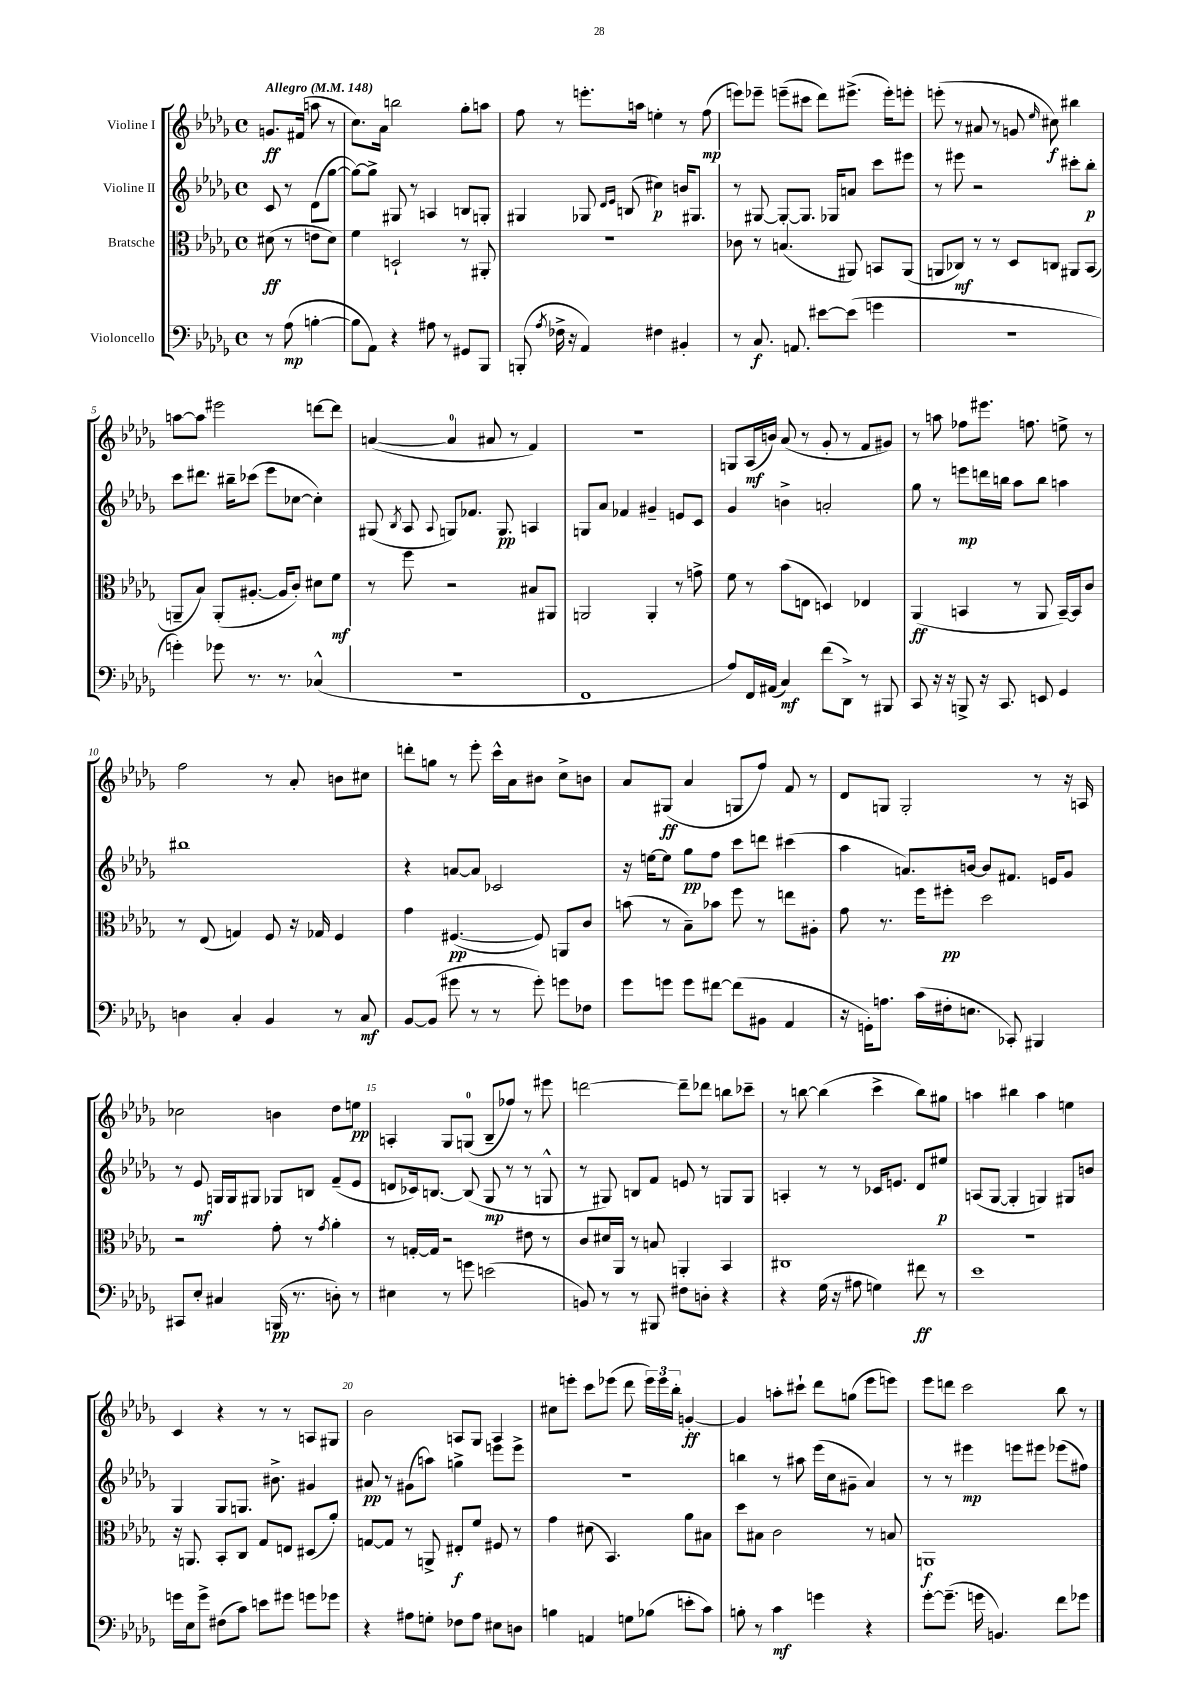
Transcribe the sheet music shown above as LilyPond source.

<<
\new StaffGroup <<
\new Staff = "s0" \with { instrumentName = "Violine I" } {
    \clef treble \key des \major \defaultTimeSignature \time 4/4 \partial 2 \tempo "Allegro" 4 = 148
    \autoBeamOff g'8.[\ff fis'16]( a''8 r8 |
    c''8.[) aes'16] b''2 ges''8[-. a''8] |
    f''8 r8 e'''8.[-. a''16] e''4-. r8 f''8\mp( |
    e'''8[) ees'''8]-- e'''8[--( cis'''8] des'''8[) eis'''8.]->( eis'''16[-.) e'''8]-. |
    e'''8-.( r8 ais'8 r8 g'8 \grace { ees''16 } cis''8\f) bis''4 |
    a''8[~ a''8] eis'''2 d'''8[~ d'''8] |
    a'4~( a'4-0 ais'8 r8 f'4) |
    R1 |
    g8[ aes16\mf( b'16]) aes'8( r8 ges'8-. r8 f'8[ gis'8]) |
    r8 a''8 fes''8[ eis'''8.] f''8. e''8-> r8 |
    f''2 r8 aes'8-. b'8[ cis''8] |
    d'''8[-. g''8] r8 ees'''8-. c'''16[-^ aes'16 bis'8] c''8[-> b'8] |
    aes'8[ gis8]\ff( aes'4 g8[ f''8]) f'8 r8 |
    des'8[ g8] g2-. r8 r16 a16 |
    ces''2 b'4 des''8[ e''8]\pp |
    a4-. ges8[ g8]-0( bes8[-- fes''8]) r8 eis'''8 |
    d'''2~ d'''8[-- des'''8] b''8[ ces'''8]-- |
    r8 b''8~ b''4( c'''4-> b''8[) gis''8] |
    a''4 bis''4 a''4 e''4 |
    c'4 r4 r8 r8 a8[ gis8] |
    bes'2 a8[ ges8] a4 |
    cis''8[ e'''8]-. c'''8[ ees'''8]( des'''8 \tuplet 3/2 { ees'''16[) ees'''16 bes''16]-. } g'4~-.\ff |
    g'4 a''8[-. cis'''8]-! des'''8[ g''8]( ees'''8[ e'''8]) |
    ees'''8[ d'''8] c'''2 bes''8 r8 \bar "|." |
}
\new Staff = "s1" \with { instrumentName = "Violine II" } {
    \clef treble \key des \major \defaultTimeSignature \time 4/4 \partial 2
    \autoBeamOff c'8 r8 des'8[( ges''8]~ |
    ges''8[~) ges''8]-> gis8 r8 a4 b8[ g8]-. |
    gis4 ges8 \grace { des'16[ ees'16] } b8( cis''4\p) b'16[ gis8.] |
    r8 gis8~ gis8[~-. gis8.] ges16[ a'8] c'''8[ eis'''8] |
    r8 eis'''8 r2 cis'''8[-. bes''8]-.\p |
    c'''8[ dis'''8.] bis''16[-- ces'''8]( ees'''8[ ces''8]~ ces''4-.) |
    gis8( \acciaccatura { bes8 } aes8 \appoggiatura { aes8 } g8[) fes'8.] g8.\pp a4 |
    g8[ aes'8] fes'4 gis'4-- e'8[ c'8] |
    ges'4 b'4-> a'2-. |
    ges''8 r8 e'''8[\mp d'''16 b''16] aes''8[ b''8] a''4 |
    bis''1 |
    r4 a'8[~ a'8] ces'2 |
    r16 e''16[~ e''8] ges''8[\pp f''8] c'''8[ d'''8] cis'''4( |
    aes''4 a'8.[) b'16]~ b'8[ fis'8.] e'16[ ges'8] |
    r8 ees'8\mf g16[ g16 gis8] ges8[ b8] f'8[--( ees'8] |
    d'8[ ces'16) b8.]~ b8( ges8\mp r8 r8 g8-^ |
    r8 gis8) b8[ f'8] e'8 r8 g8[ g8] |
    a4-. r8 r8 ces'16[ e'8.] des'8[ eis''8]\p |
    a8[( ges8]~ ges4-. g4) gis8[ b'8] |
    ges4 ges8[ g8.] bis'8.-> gis'4 |
    ais'8\pp r8 gis'8[( a''8]) g''4-> e'''8[ e'''8]-> |
    r1 |
    b''4 r8 ais''8 ees'''16[( c''16 gis'8]-- aes'4) |
    r8 r8 eis'''4\mp e'''8[ eis'''8] ees'''8[( fis''8]) \bar "|." |
}
\new Staff = "s2" \with { instrumentName = "Bratsche" } {
    \clef alto \key des \major \defaultTimeSignature \time 4/4 \partial 2
    \autoBeamOff dis'8\ff( r8 e'8[ dis'8]) |
    f'4 d2-! r8 ais,8-. |
    R1 |
    ces'8 r8 b4.( ais,8) b,8[ ais,8]( |
    a,8[ ces8]\mf) r8 r8 des8[ c8] ais,8[ bes,8]( |
    a,8[-- bes8]) a,8[-.( ais8.]~-. ais16[ c'8]-.) dis'8[ f'8]\mf |
    r8 f''8 r2 bis8[ ais,8] |
    a,2 a,4-. r8 g'8-> |
    f'8 r8 bes'8[( e8] d4) ees4 |
    aes,4\ff( b,4 r8 aes,8 b,16[~--) b,16 c'8] |
    r8 ees8( g4) f8 r16 ges16 f4 |
    ges'4 fis4.~\pp( fis8) a,8[ c'8] |
    b'8( r8 bes8[--) bes'8] f''8 r8 e''8[ ais8]-. |
    ges'8 r8. f''16[ fis''8]-.\pp des''2 |
    r2 ges'8-. r8 \acciaccatura { ges'8 } aes'4-. |
    r8 g16[~-. g16] r2 eis'8 r8 |
    c'8[ dis'16 aes,16] r8 b8 a,4-. bes,4 |
    cis1 |
    r1 |
    r16 a,8. bes,8[-. c8] ges8[ e8] dis8[( aes'8]-.) |
    g8[~ g8] r8 a,8-> eis8[-.\f f'8] fis8 r8 |
    ges'4 dis'8( bes,4.) aes'8[ bis8] |
    des''8[ bis8] c'2 r8 b8 |
    a,1\f \bar "|." |
}
\new Staff = "s3" \with { instrumentName = "Violoncello" } {
    \clef bass \key des \major \defaultTimeSignature \time 4/4 \partial 2
    \autoBeamOff r8 aes8\mp( b4~-. |
    b8[ aes,8]) r4 ais8 r8 gis,8[ bes,,8] |
    b,,8-.( \acciaccatura { aes8 } fes16-> r16 aes,4) fis4 bis,4-. |
    r8 c8.\f a,8. eis'8[~ eis'8]( g'4 |
    r1 |
    g'4-.) ges'8 r8. r8. ces4-^( |
    r1 |
    f,1 |
    aes8[) f,16 ais,16]( c4\mf) f'8[( des,8]->) r8 bis,,8 |
    c,8 r16 r16 b,,8-> r16 c,8. e,8 ges,4 |
    d4 c4-. bes,4 r8 c8\mf |
    bes,8[~ bes,8]( gis'8 r8 r8 gis'8-.) g'8[ fes8] |
    ges'8[ g'8] g'8[ fis'8]~ fis'8[( bis,8] aes,4 |
    r16 g,16[-.) a8.] c'16[( fis16-. e8.] ces,8-.) bis,,4 |
    cis,8[ ees8]-. cis4 b,,16\pp( r8. d8-.) r8 |
    eis4 r8 g'8 e'2( |
    b,8) r8 r8 bis,,8 fis8[ d8]-. r4 |
    r4 ges16( r16 ais8 g4) fis'8\ff r8 |
    ees'1 |
    g'16[ ees16 g'8]-> fis8[( c'8]) e'8[ gis'8] g'8[ ges'8] |
    r4 ais8[ g8]-. fes8[ ais8] eis8[ d8] |
    b4 a,4 g8[ bes8]( e'8[-. c'8]) |
    b8-. r8 c'4\mf g'4 r4 |
    ges'8[~-. ges'8.]--( g'16 b,4.) f'8[ ges'8] \bar "|." |
}
>>
>>
\layout { \context { \Score \override BarNumber.break-visibility = ##(#f #t #t) barNumberVisibility = #(every-nth-bar-number-visible 5) } }
